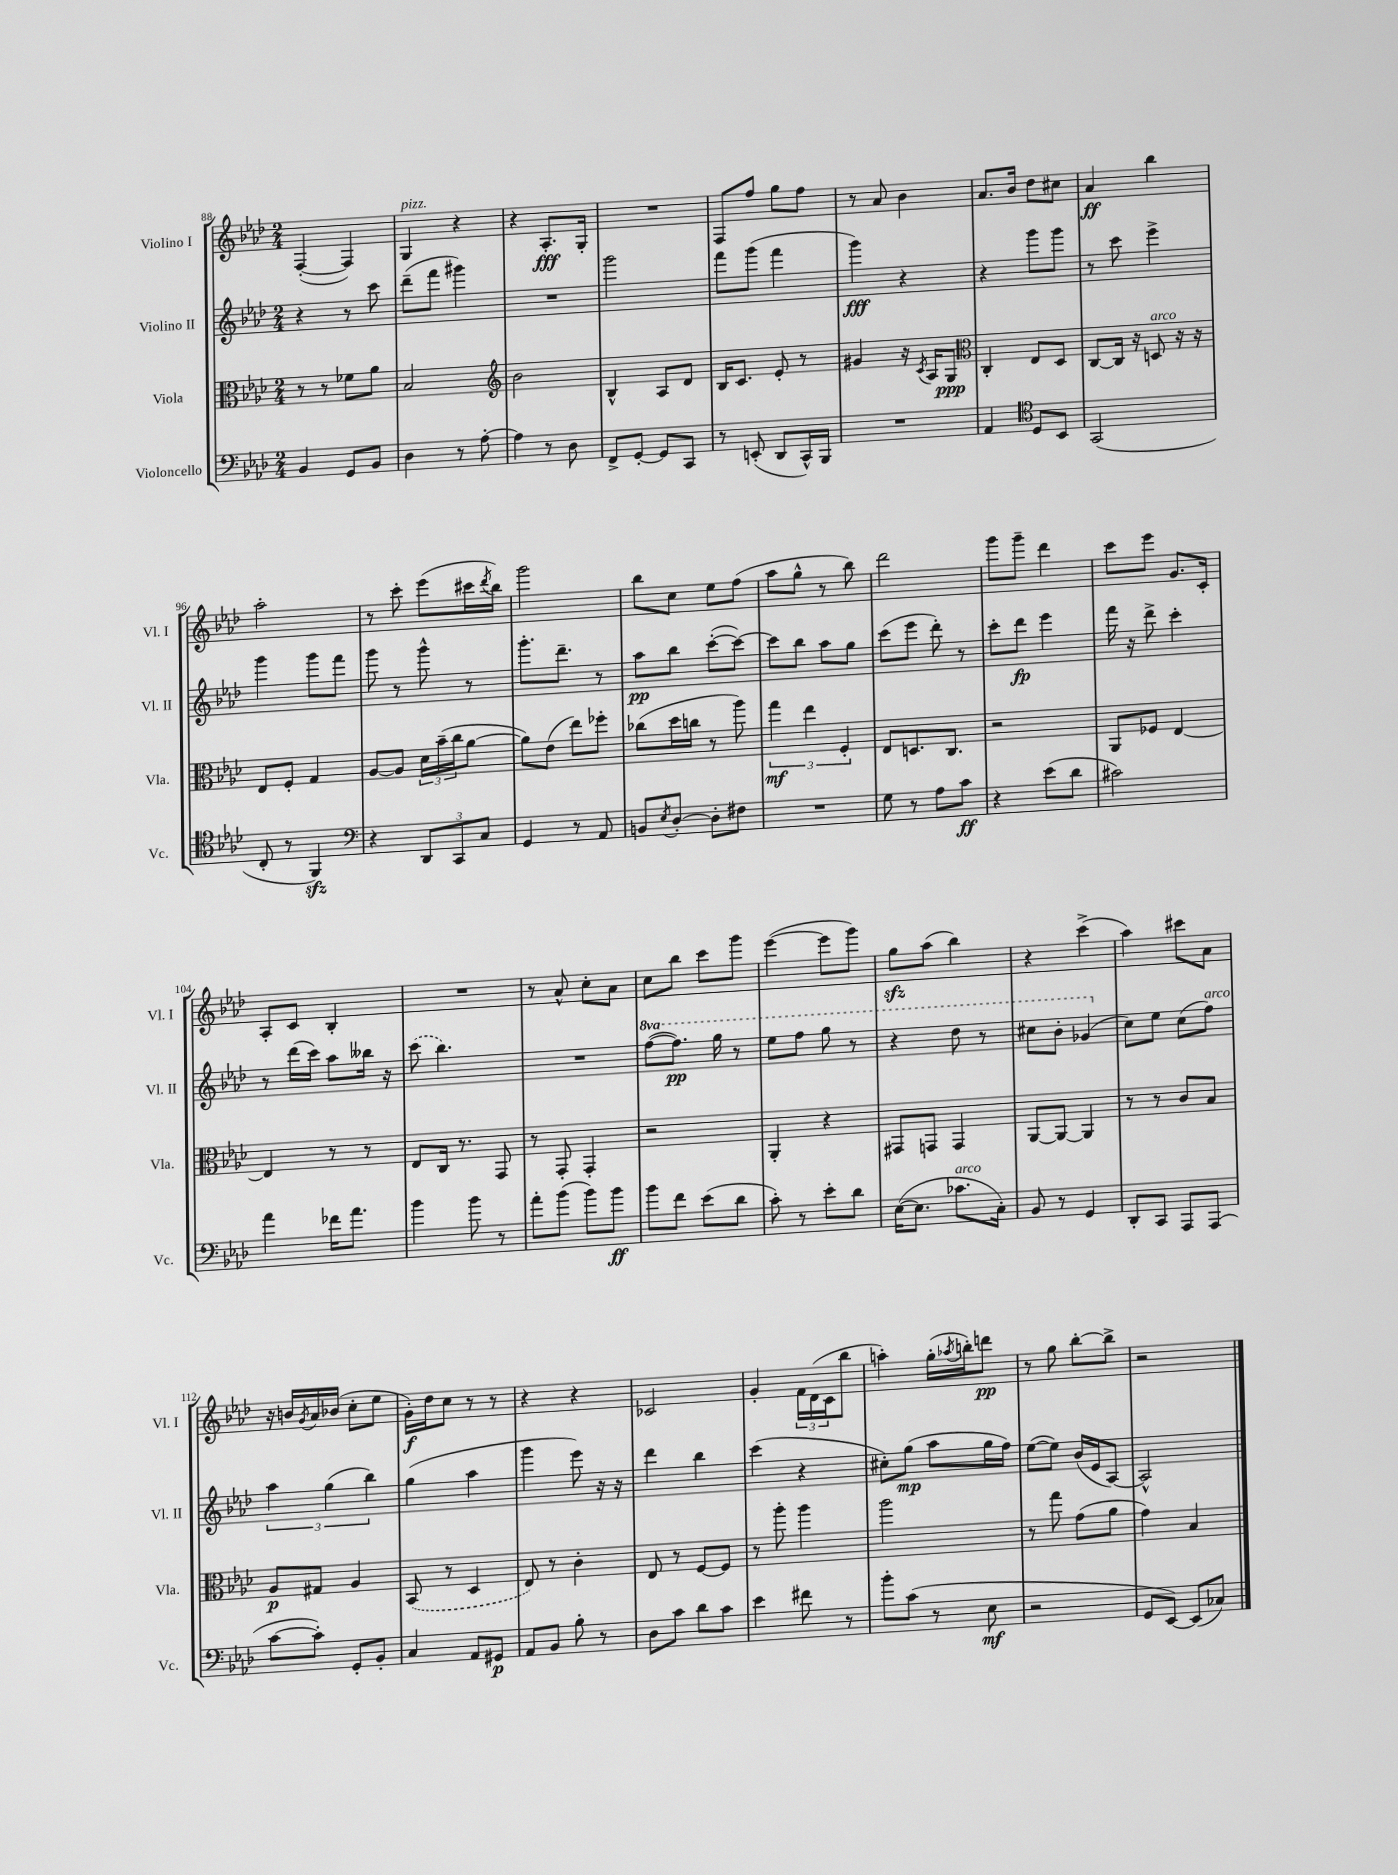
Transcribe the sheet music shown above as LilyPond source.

<<
\new StaffGroup <<
\new Staff = "s0" \with { instrumentName = "Violino I" shortInstrumentName = "Vl. I" } {
    \clef treble \key aes \major \numericTimeSignature \time 2/4
    f4~-.( f4) |
    g4^\markup { \italic "pizz." } r4 |
    r4 aes8.-.\fff g16-. |
    R2 |
    f8 f''8 g''8 f''8 |
    r8 aes'8 bes'4 |
    aes'8. bes'16 des''8 cis''8 |
    aes'4\ff bes''4 |
    aes''2-. |
    r8 c'''8-. ees'''8( cis'''16 \acciaccatura { des'''8 } bes''16) |
    g'''2 |
    bes''8 c''8 ees''8 f''8( |
    aes''8 g''8-^ r8 bes''8) |
    des'''2 |
    g'''8 g'''8-- des'''4 |
    c'''8 ees'''8 g'8. c'16-. |
    aes8-. c'8 bes4-. |
    R2 |
    r8 aes'8-^ c''8-. aes'8 |
    c''8 bes''8 c'''8 g'''8 |
    ees'''4~( ees'''8 g'''8) |
    g''8\sfz aes''8( bes''4) |
    r4 c'''4->( |
    aes''4) cis'''8 aes'8 |
    r16 b'16 \acciaccatura { g'8 } aes'16 bes'16( c''8-. ees''8 |
    g'16-.\f) des''16 c''8 r8 r8 |
    r4 r4 |
    ces'2 |
    g'4-. \tuplet 3/2 { f'16 des'16( c'16 } bes''8 |
    a''4-.) g''16-.( \acciaccatura { aes''8 } b''16-.) d'''8\pp |
    r8 g''8 bes''8~-. bes''8-> |
    r2 \bar "|." |
}
\new Staff = "s1" \with { instrumentName = "Violino II" shortInstrumentName = "Vl. II" } {
    \clef treble \key aes \major \numericTimeSignature \time 2/4 \set Staff.ottavationMarkups = #ottavation-simple-ordinals
    r4 r8 c'''8 |
    des'''8--( f'''8 gis'''4) |
    R2 |
    g'''2 |
    f'''8 g'''8( f'''4 |
    g'''4\fff) r4 |
    r4 g'''8 g'''8 |
    r8 c'''8 ees'''4-> |
    g'''4 g'''8 f'''8 |
    g'''8 r8 g'''8-^ r8 |
    g'''8.-. des'''8.-- r8 |
    aes''8\pp bes''8 c'''8~-.( c'''8~) |
    c'''8 bes''8 aes''8 g''8 |
    c'''8( ees'''8 des'''8-.) r8 |
    c'''8-. des'''8\fp ees'''4 |
    f'''16 r16 des'''8-> c'''4-. |
    r8 des'''16( c'''16) aes''8 beses''16 r16 |
    \once \slurDashed c'''8( bes''4.) |
    R2 |
    \ottava #1 f'''8~( f'''8.\pp) g'''16 r8 |
    ees'''8 f'''8 g'''8 r8 |
    r4 des'''8 r8 |
    cis'''8 bes''8-. ges''4( \ottava #0 |
    c''8) ees''8 c''8( f''8^\markup { \italic "arco" }) |
    \tuplet 3/2 { aes''4 g''4( bes''4) } |
    g''4( aes''4 |
    g'''4 ees'''8) r16 r16 |
    des'''4 bes''4 |
    c'''4( r4 |
    cis''8-.) g''8\mp( aes''8 g''16 f''16) |
    ees''8~( ees''8) bes'16( ees'16 aes8~) |
    aes2-^ \bar "|." |
}
\new Staff = "s2" \with { instrumentName = "Viola" shortInstrumentName = "Vla." } {
    \clef alto \key aes \major \numericTimeSignature \time 2/4
    r8 r8 fes'8 aes'8 |
    bes2 |
    \clef treble bes'2 |
    bes4-^ aes8 des'8 |
    bes16 c'8. ees'8-. r8 |
    gis'4 r16 \acciaccatura { c'8 } aes16 g8\ppp |
    \clef alto c4-. ees8 des8 |
    c8~ c16 r16 d8^\markup { \italic "arco" } r16 r16 |
    ees8 f8-. g4 |
    aes8~ aes8 \tuplet 3/2 { des'16 bes'16--( c''16 } aes'8~ |
    aes'8) ees'8( ees''8) fes''8-. |
    ces''8( des''16 c''16 r8 aes''8) |
    \tuplet 3/2 { g''4\mf ees''4 f4-. } |
    ees8 d8. c8. |
    r2 |
    aes,8 fes8 ees4~ |
    ees4 r8 r8 |
    ees8 c16 r8. g,8 |
    r8 g,8-. g,4-. |
    r2 |
    aes,4-. r4 |
    gis,8 g,8 g,4 |
    aes,8~ aes,8~ aes,4 |
    r8 r8 c'8 bes8 |
    aes8\p gis8 aes4 |
    \once \slurDashed bes,8( r8 des4 |
    ees8) r8 c'4-. |
    ees8 r8 f8~ f8 |
    r8 aes''8-. aes''4 |
    aes''2 |
    r8 g''8 g'8( aes'8 |
    g'4) bes4 \bar "|." |
}
\new Staff = "s3" \with { instrumentName = "Violoncello" shortInstrumentName = "Vc." } {
    \clef bass \key aes \major \numericTimeSignature \time 2/4
    bes,4 g,8 bes,8 |
    des4 r8 aes8~-. |
    aes4 r8 des8 |
    f,8-> g,8~-. g,8 c,8 |
    r8 e,8-.( des,8 c,16-^) bes,,16 |
    R2 |
    aes,4 \clef tenor des8 bes,8 |
    g,2( |
    c8-. r8 f,4\sfz) |
    \clef bass r4 \tuplet 3/2 { des,8 c,8 c8 } |
    g,4 r8 aes,8 |
    b,8 \acciaccatura { ees8 } des8~-. des8-. fis8 |
    R2 |
    g8 r8 aes8 c'8\ff |
    r4 ees'8( des'8 |
    cis'2) |
    aes'4 fes'16 aes'8. |
    bes'4 bes'8 r8 |
    aes'8-. bes'8( bes'8) bes'8\ff |
    bes'8 f'8 ees'8( des'8 |
    c'8-.) r8 ees'8-. des'8 |
    ees16~( ees8. ces'8.^\markup { \italic "arco" } c16-.) |
    bes,8 r8 g,4 |
    des,8-. c,8 aes,,8 aes,,8( |
    c'8~ c'8-.) g,8-. bes,8-. |
    c4 aes,8 gis,8\p |
    aes,8 bes,8 bes8-. r8 |
    des8 c'8 des'8 c'8 |
    ees'4 fis'8 r8 |
    bes'8-. c'8( r8 ees8\mf |
    r2 |
    g,8 ees,8~) ees,8( ces8) \bar "|." |
}
>>
>>
\layout { \context { \Score currentBarNumber = #88 } }
